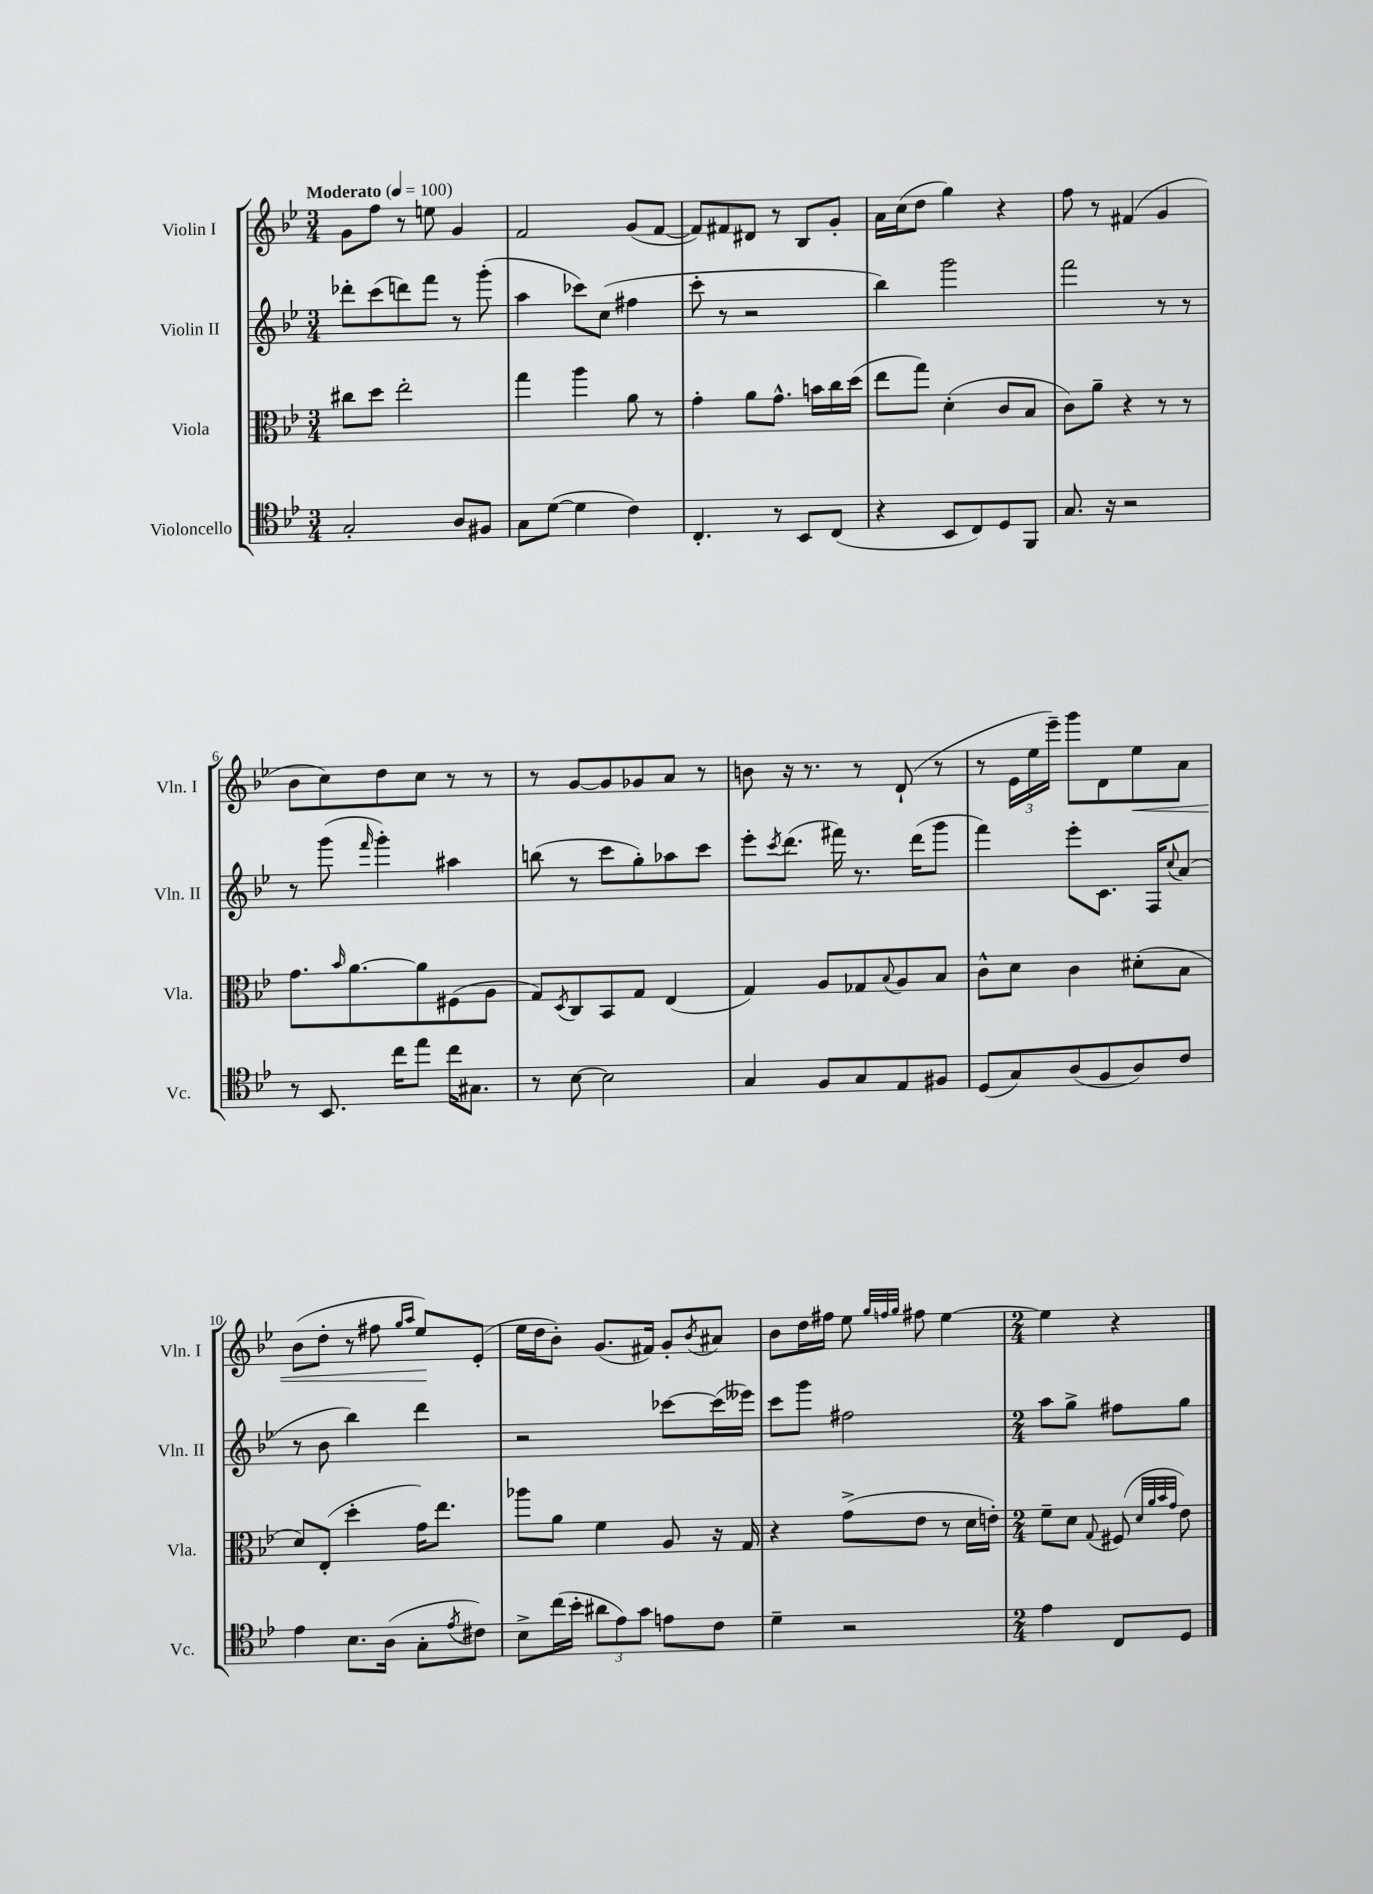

**kern	**kern	**kern	**kern
*staff4	*staff3	*staff2	*staff1
*clefC4	*clefC3	*clefG2	*clefG2
*k[b-e-]	*k[b-e-]	*k[b-e-]	*k[b-e-]
*M3/4	*M3/4	*M3/4	*M3/4
*MM100	*MM100	*MM100	*MM100
2G'/	8cc#\L	8ddd-'\L	8g\L
.	8dd\J	(8ccc\	8ff\J
.	2ee-'\	8ddd\)	8r
.	.	8fff\J	8ee\
8A/L	.	8r	4g/
8F#/J	.	(8ggg'\	.
=	=	=	=
8G\L	4gg\	4aa\	2f/
([8d\J	.	.	.
4d\]	4aa\	8ccc-\L)	.
.	.	(8cc\J	.
4c\)	8a\	4ff#\	(8g/L
.	8r	.	[8f/J
=	=	=	=
4.C'/	4g'\	8ccc'\	8f/]L)
.	.	8r	8f#/
.	8a\L	2r	8d#/J
8r	8.g^^\J	.	8r
8BB-/L	.	.	8B-/L
.	16b\LL	.	.
(8C/J	16cc\	.	8g'/J
.	(16dd\JJ	.	.
=	=	=	=
4r	8ee-\L	4bb-\)	16a\LL
.	.	.	(16cc\J
.	8gg\J)	.	8dd\J
8BB-/L	(4d'\	2ggg\	4gg\)
8C/)	.	.	.
8D/	8c/L	.	4r
8FF/J	8B-/J	.	.
=	=	=	=
8.G/	8c\L)	2fff\	8ff\
.	8a~\J	.	8r
16r	.	.	.
2r	4r	.	(4f#/
.	8r	8r	4g/
.	8r	8r	.
=	=	=	=
8r	8.g\L	8r	8b-\L
8.BB-/	.	(8ggg\	8cc\)
.	16qqb-/	.	.
.	[8.a\	.	.
.	.	16qqfff/	.
.	.	4ggg'\)	8dd\
16cc\LK	.	.	.
8ee-\J	8a\]	.	8cc\J
16cc\LK	(8F#\	4aa#\	8r
8.G#\J	.	.	.
.	8A\J	.	8r
=	=	=	=
8r	8G/L)	(8bb\	8r
.	8qD/	.	.
[8B-\	8C/	8r	[8g/L
2B-\]	8BB-/	8ccc\L	8g/]
.	8G/J	8gg'\)	8g-/
.	(4E-/	8aa-\	8a/J
.	.	8ccc\J	8r
=	=	=	=
4G/	4G/)	8eee-'\L	8b\
.	.	8qccc/	.
.	.	(8.ddd\J	16r
.	.	.	8.r
8F/L	8A/L	.	.
.	.	16fff#\)	.
8G/	8G-/	8.r	8r
.	8qqB-/	.	.
8E-/	8A/	.	(8d`/
.	.	(16ddd\LK	.
8F#/J	8B-/J	8ggg\J	8r
=	=	=	=
(8D/L	8c^^\L	4fff\)	8r
8G/)	8d\J	.	24e-\LL
.	.	.	24ee-\
.	.	.	24eee-~\JJ)
(8A/	4c\	8eee-'\L	8ggg\L
8F/	.	8.c\J	8d\
8A/)	(8d#'\L	.	8ee-\
.	.	16F/LK	.
.	.	8qqcc/	.
8c/J	8B-\J	(8a/J	8a\J
=	=	=	=
4e-\	8d/L)	8r	(8b-\L
.	(8E-'/J	8b-\	8dd'\J
8.B-\L	4dd'\	4bb-\)	8r
.	.	.	8ff#\
(16A\Jk	.	.	.
.	.	.	16qqgg/LL
.	.	.	16qqaa/JJ
8G'\L	16g\LK)	4ddd\	8ee-/L)
.	8.ee-\J	.	.
8qe-/	.	.	.
8c#\J)	.	.	(8e-'/J
=	=	=	=
8B-^\L	8aa-\L	2r	16ee-\LL
.	.	.	16dd\J
(16cc\L	8a\J	.	8b-'\J)
16b-'\JJ	.	.	.
12a#\L	4f\	.	(8.g/L
12e-\)	.	.	.
12g\J	.	.	.
.	.	.	16f#/Jk)
8e\L	8A/	[8ccc-\L	8g'/L
.	.	.	8qb-/
8c\J	16r	(16ccc-\]L	8a#/J
.	16G/	16eee--\JJ)	.
=	=	=	=
4d~\	4r	8ccc\L	8b-\L
.	.	8ggg\J	16dd\L
.	.	.	16ff#\JJ
2r	(8g^\L	2ff#\	8ee-\
.	.	.	32qqgg/LLL
.	.	.	32qqff/
.	.	.	32qqgg/JJJ
.	8e-\J	.	8ff#\
.	8r	.	[4ee-\
.	16d\LL	.	.
.	16e'\JJ)	.	.
=	=	=	=
*M2/4	*M2/4	*M2/4	*M2/4
4e-\	8f~\L	8aa\L	4ee-\]
.	8d\J	8gg^\J	.
.	8qqG/	.	.
8C/L	(8F#/	8ff#\L	4r
.	32qqd/LLL	.	.
.	32qqa/	.	.
.	32qqb-/	.	.
.	32qqg/JJJ	.	.
8D/J	8e-\)	8gg\J	.
==	==	==	==
*-	*-	*-	*-
